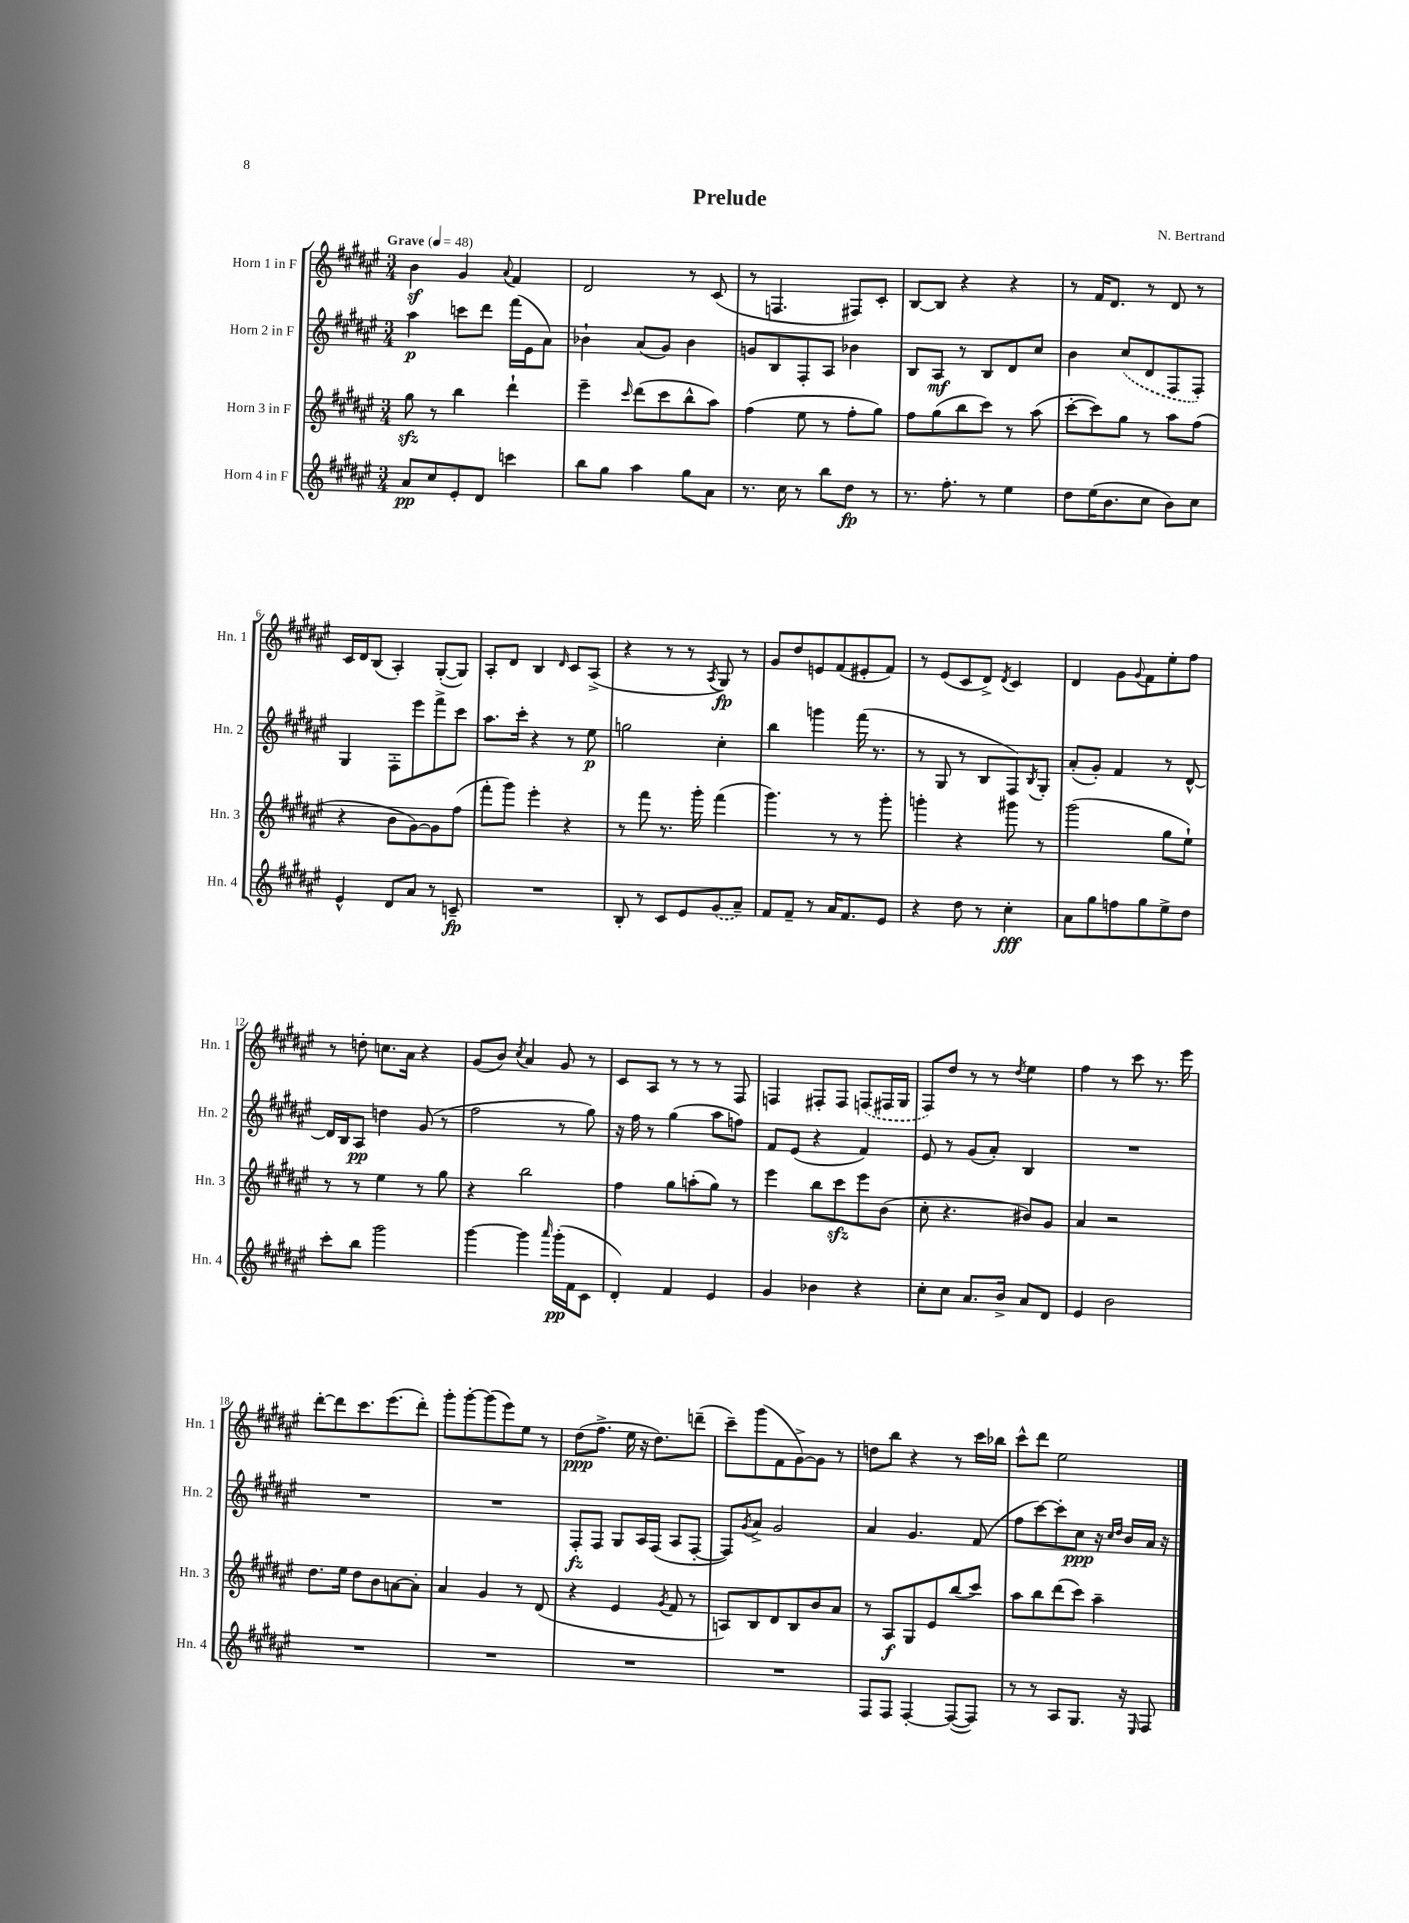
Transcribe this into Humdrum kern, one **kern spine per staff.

**kern	**kern	**kern	**kern
*staff4	*staff3	*staff2	*staff1
*clefG2	*clefG2	*clefG2	*clefG2
*k[f#c#g#d#a#e#]	*k[f#c#g#d#a#e#]	*k[f#c#g#d#a#e#]	*k[f#c#g#d#a#e#]
*M3/4	*M3/4	*M3/4	*M3/4
*MM48	*MM48	*MM48	*MM48
8a#	8gg#	4aa#	4b
8cc#	8r	.	.
8e#'	4bb	8ccc	4g#
8d#	.	8ddd#	.
.	.	.	8qqa#
4ccc	4ddd#`	(16fff#	4f#
.	.	16e#	.
.	.	8a#)	.
=	=	=	=
8bb	4eee#~	4b-`	2d#
8gg#	.	.	.
.	16qqccc#	.	.
4aa#	(8ddd#	(8a#	.
.	8ccc#	8g#)	.
8gg#	8bb^^	4b-	8r
8a#	8aa#)	.	(8c#
=	=	=	=
8.r	(4ff#	8g	8r
.	.	8B	4.F
16cc#	.	.	.
8r	8ee#	8F#'	.
8bb	8r	8A#	.
8dd#	8ff#'	4b-	8F#)
8r	8gg#)	.	8c#'
=	=	=	=
8.r	8ff#	8B	[8B
.	(8gg#	8A#	8B]
8.ff#'	.	.	.
.	8bb	8r	4r
8r	8ccc#)	8B	.
4ee#	8r	8d#	4r
.	(8aa#	8cc#	.
=	=	=	=
8dd#	[8ccc#'	4b	8r
(16ee#	8ccc#])	.	16f#
8.b	.	.	8.d#
.	8gg#	(8cc#	.
8cc#	8r	8d#	8r
8b)	8aa#	8F#	8d#
8cc#	(8ff#	8F#')	8r
=	=	=	=
4e#^^	4r	4G#	16c#
.	.	.	16d#
.	.	.	(8B
8d#	8b	8F#'	4A#')
8a#	[8g#)	8eee#	.
8r	8g#]	8fff#^	([8G#'
8c~	(8ff#	8ccc#	8G#])
=	=	=	=
2.r	8fff#'	8.aa#	8A#'
.	8ggg#)	.	8d#
.	.	16ccc#'	.
.	4eee#'	4r	4B
.	.	.	16qqd#
.	4r	8r	8c#
.	.	8ee#	(8A#^
=	=	=	=
8B'	8r	2gg	4r
8r	8fff#	.	.
8c#	8.r	.	8r
8e#	.	.	8r
.	16ggg#'	.	.
.	.	.	8qA#
(8g#	(4fff#	4cc#'	8G#)
8a#~)	.	.	8r
=	=	=	=
8f#	4.ggg#)	4bb	8g#
8f#~	.	.	8dd#
8r	.	4ggg	8e
16a#	8r	.	(8f#
8.f#	.	.	.
.	8r	(16fff#	8e#'
.	.	8.r	.
8e#	8ggg#'	.	8f#)
=	=	=	=
4r	4ggg'	8r	8r
.	.	8G#	(8e#
8dd#	4r	8r	8c#
8r	.	8B	8d#^)
.	.	.	8qd#
4cc#'	8ggg#	8F#)	4c#
.	.	8qB	.
.	8r	8G#'	.
=	=	=	=
8a#	(2ggg#	(8a#'	4d#
8gg#	.	8g#')	.
8ff	.	4f#	8g#
.	.	.	8qqg#
8gg#	.	.	8f#
8ee#^	8gg#	8r	8ee#'
8dd#	8ee#`)	[8d#^^	8ff#
=	=	=	=
8ccc#'	8r	16d#]	8r
.	.	16B	.
8bb	8r	8A#	8dd'
2ggg#	4ee#	4dd	8.cc
.	.	.	16a#
.	8r	(8g#	4r
.	8gg#	8r	.
=	=	=	=
[4ggg#	4r	2ff#	(8g#
.	.	.	8b)
.	.	.	8qcc#
4ggg#]	2bb	.	4a#
16qqaaa#	.	.	.
(16ggg#'	.	8r	8g#
16f#	.	.	.
8c#	.	8gg#)	8r
=	=	=	=
4d#')	4ff#	16r	8c#
.	.	16ff#	.
.	.	8r	8A#
4f#	8gg#	(4gg#	8r
.	(8aa'	.	8r
4e#	8gg#)	8aa#	8r
.	8r	8ff)	8F#
=	=	=	=
4g#	4eee#	8f#	4F
.	.	(8e#	.
4b-	8bb	4r	8F#'
.	8ccc#	.	8F#
4r	8eee#	4f#)	(8F
.	(8b	.	16F#
.	.	.	16G#
=	=	=	=
8cc#'	8cc#'	8e#	8F#)
8cc#	4.r	8r	8dd#
8.a#	.	(8g#	8r
.	.	8a#')	8r
16b^	.	.	.
.	.	.	8qdd#
8a#	8b#)	4B	4ee#
8d#	8g#	.	.
=	=	=	=
4e#	4a#	2.r	4ff#
2b	2r	.	8r
.	.	.	8ccc#
.	.	.	8.r
.	.	.	16eee#
=	=	=	=
2.r	8.dd#	2.r	[8ddd#'
.	.	.	8ddd#]
.	16ee#	.	.
.	8dd#	.	8.ccc#
.	8b	.	.
.	.	.	(8.eee#
.	[8a	.	.
.	8a']	.	8ddd#')
=	=	=	=
2.r	4a#	2.r	8ggg#'
.	.	.	[8ggg#'
.	4g#	.	(8ggg#]
.	.	.	8eee#)
.	8r	.	8ee#
.	(8d#	.	8r
=	=	=	=
2.r	4r	8F#'	(8dd#
.	.	8F#	8.ff#^
.	4e#	8G#	.
.	.	.	16ee#
.	.	16A#	16r
.	.	(16F#	8.dd#)
.	8qg#	.	.
.	8f#	8A#	.
.	8r	[8F#'	(8ddd~
=	=	=	=
2.r	8A)	8F#])	8ccc#~)
.	.	8qg#	.
.	8B	8a#^	(8ggg#
.	8d#	2g#	8f#
.	8B	.	[8g#^)
.	8b	.	8g#]
.	8a#	.	8r
=	=	=	=
8F#	8r	4a#	8dd
8F#	8A#	.	8bb
[4F#'	8G#	4.g#	4r
.	8e#	.	.
(8F#_	(8bb	.	8r
8F#])	8ccc#)	(8f#	16ccc#
.	.	.	16bb-
=	=	=	=
8r	8aa#	8ff#	8ccc#^^
8r	8bb	[8ccc#)	8ddd#
8A#	(8ddd#	8ccc#']	2ee#
8.G#	8ccc#)	8cc#	.
.	4aa#~	16r	.
.	.	16qqcc#	.
.	.	16qqdd#	.
16r	.	16b	.
16qqE#	.	.	.
8F#	.	16a#	.
.	.	16r	.
==	==	==	==
*-	*-	*-	*-
